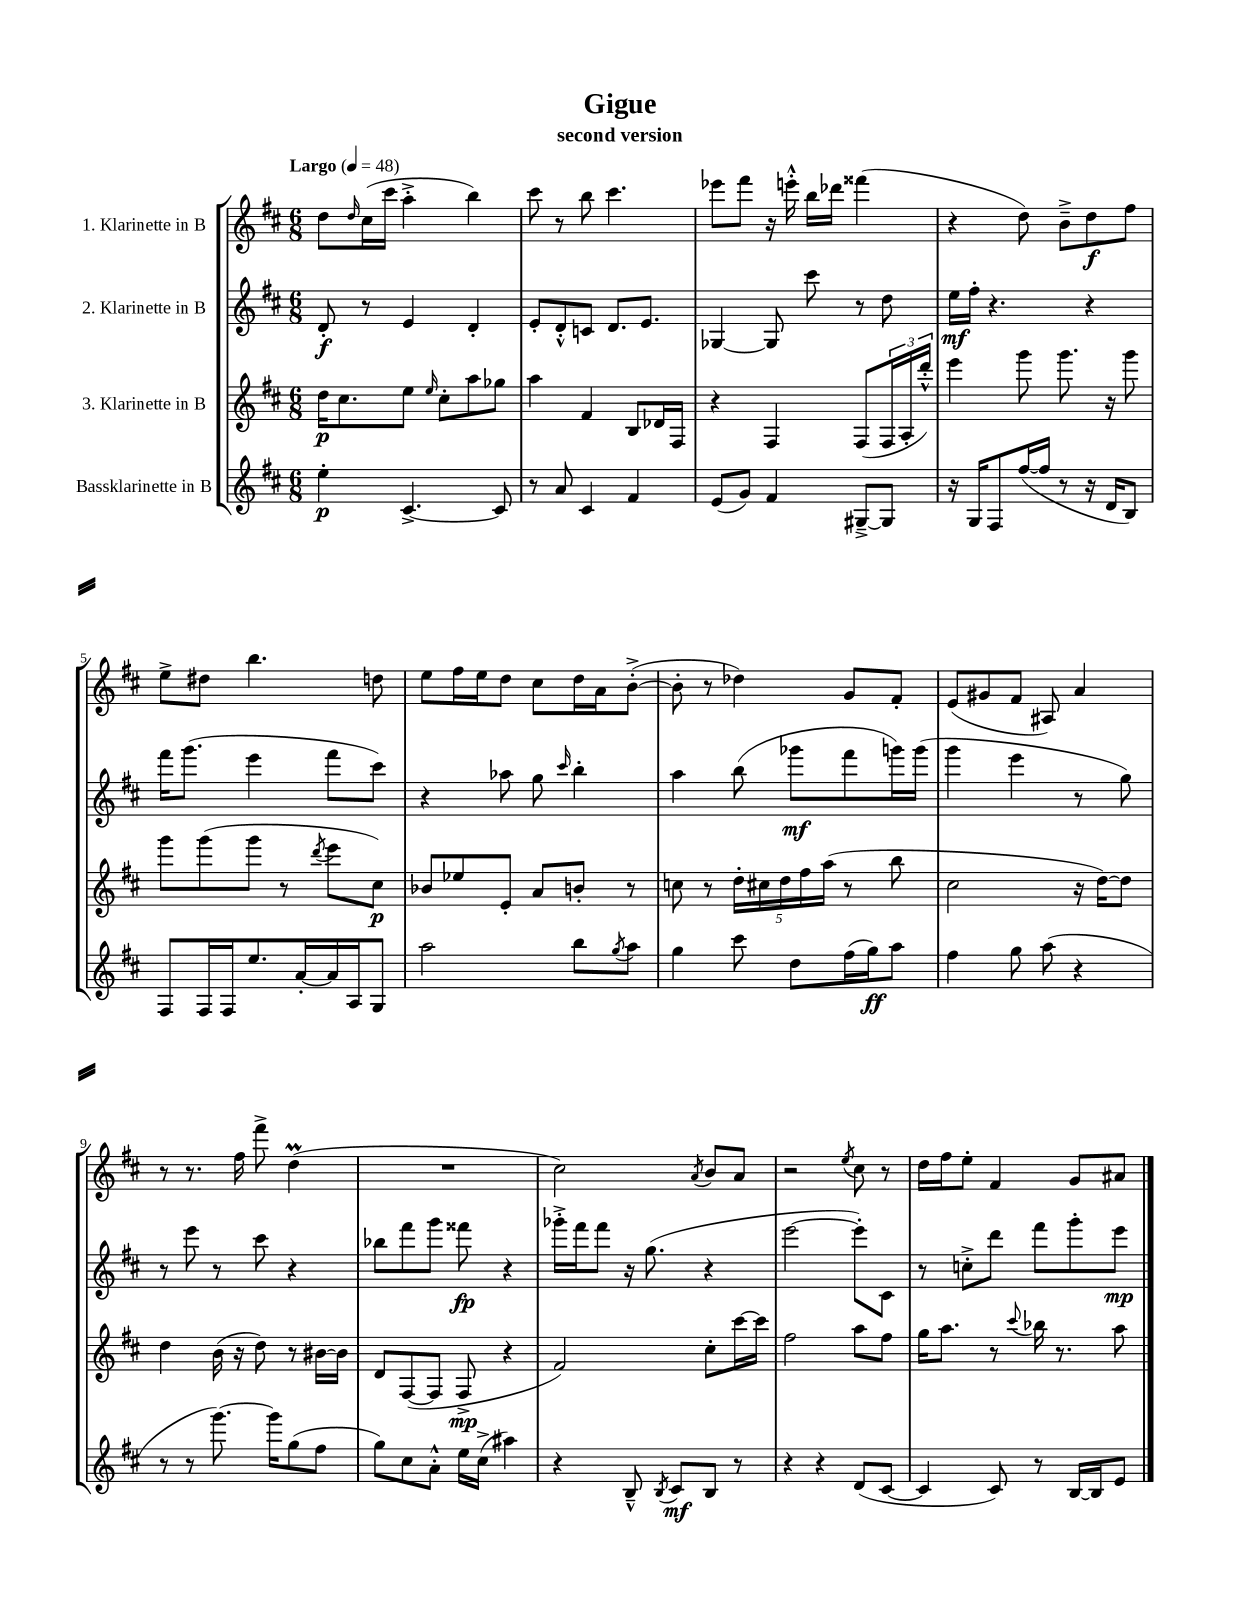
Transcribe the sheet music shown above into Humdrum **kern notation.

**kern	**kern	**kern	**kern
*staff4	*staff3	*staff2	*staff1
*clefG2	*clefG2	*clefG2	*clefG2
*k[f#c#]	*k[f#c#]	*k[f#c#]	*k[f#c#]
*M6/8	*M6/8	*M6/8	*M6/8
*MM48	*MM48	*MM48	*MM48
4ee'\	16dd\LK	8d'/	8dd\L
.	8.cc#\	.	.
.	.	.	16qqdd/
.	.	8r	(16cc#\L
.	.	.	16ccc#\JJ
[4.c#^/	8ee\J	4e/	4aa'^\
.	16qqee/	.	.
.	8cc#'\L	.	.
.	8aa\	4d'/	4bb\)
8c#/]	8gg-\J	.	.
=	=	=	=
8r	4aa\	8e'/L	8ccc#\
8a/	.	8d'^^/	8r
4c#/	4f#/	8c/J	8bb\
.	.	8.d/L	4.ccc#\
4f#/	8B/L	.	.
.	.	8.e/J	.
.	16d-/L	.	.
.	16F#/JJ	.	.
=	=	=	=
(8e/L	4r	[4G-/	8eee-\L
8g/J)	.	.	8fff#\J
4f#/	4F#/	8G-/]	16r
.	.	.	16eee'^^\
.	.	8ccc#\	16bb\LL
.	.	.	16ddd-\JJ
[8G#~^/L	(8F#/L	8r	(4fff##\
8G#/]J	24F#/L	8dd\	.
.	24A'/	.	.
.	24ddd'^^/JJ)	.	.
=	=	=	=
16r	4eee\	16ee\LL	4r
16G/LK	.	16ff#'\JJ	.
8F#/	.	4.r	.
([16ff#/L	8ggg\	.	8dd\)
16ff#/]JJ	.	.	.
8r	8.ggg\	.	8b~^\L
16r	.	4r	8dd\
16d/LK	16r	.	.
8B/J)	8ggg\	.	8ff#\J
=	=	=	=
8F#/L	8ggg\L	16fff#\LK	8ee^\L
.	.	(8.ggg\J	.
16F#/L	(8ggg\	.	8dd#\J
16F#/J	.	.	.
8.ee/	8ggg\J	4eee\	4.bb\
.	8r	.	.
[16a'/L	.	.	.
.	8qddd/	.	.
16a/]	8eee\L	8fff#\L	.
16A/J	.	.	.
8G/J	8cc#\J)	8ccc#\J)	8dd\
=	=	=	=
2aa\	8b-/L	4r	8ee\L
.	8ee-/	.	16ff#\L
.	.	.	16ee\J
.	8e'/J	8aa-\	8dd\J
.	8a/L	8gg\	8cc#\L
.	.	16qqccc#/	.
8bb\L	8b'/J	4bb'\	16dd\L
.	.	.	16a\J
8qgg/	.	.	.
8aa\J	8r	.	([8b'^\J
=	=	=	=
4gg\	8cc\	4aa\	8b'\]
.	8r	.	8r
8ccc#\	20dd'\LL	(8bb\	4dd-\)
.	20cc#\	.	.
.	20dd\	.	.
8dd\L	.	8ggg-\L	.
.	20ff#\	.	.
.	(20aa\JJ	.	.
(16ff#\L	8r	8fff#\	8g/L
16gg\J)	.	.	.
8aa\J	8bb\	16ggg\L)	8f#'/J
.	.	(16ggg\JJ	.
=	=	=	=
4ff#\	2cc#\	4ggg\	(8e/L
.	.	.	8g#/
8gg\	.	4eee\	8f#/J
(8aa\	.	.	8A#/)
4r	16r	8r	4a/
.	[16dd\LK)	.	.
.	8dd\]J	8gg\)	.
=	=	=	=
8r	4dd\	8r	8r
8r	.	8eee\	8.r
[8.ggg\)	(16b\	8r	.
.	16r	.	16ff#\
.	8dd\)	8ccc#\	8fff#^\
16ggg\]LK	.	.	.
(8gg\	8r	4r	(4dd\
8ff#\J	[16b#\LL	.	.
.	16b#\]JJ	.	.
=	=	=	=
8gg\L)	8d/L	8bb-\L	2.r
8cc#\	([8F#/	8fff#\	.
8a'^^\J	8F#/]J	8ggg\J	.
16ee\LL	8F#^/	8fff##\	.
(16cc#^\JJ	.	.	.
4aa#\)	4r	4r	.
=	=	=	=
4r	2f#/)	16ggg-'^\LL	2cc#\)
.	.	16fff#\J	.
.	.	8fff#\J	.
8B~^^/	.	16r	.
.	.	(8.gg\	.
8qB/	.	.	.
8c#/L	.	.	.
.	.	.	8qa/
8B/J	8cc#'\L	4r	8b/L
8r	[16ccc#\L	.	8a/J
.	16ccc#\]JJ	.	.
=	=	=	=
4r	2ff#\	[2eee\	2r
4r	.	.	.
.	.	.	8qee/
(8d/L	8aa\L	8eee'\]L)	8cc#\
[8c#/J	8ff#\J	8c#\J	8r
=	=	=	=
4c#/]	16gg\LK	8r	16dd\LL
.	8.aa\J	.	16ff#\J
.	.	8cc'^\L	8ee'\J
8c#/)	8r	8ddd\J	4f#/
.	8qqccc#/	.	.
8r	16bb-\	8fff#\L	.
.	8.r	.	.
[16B/LL	.	8ggg'\	8g/L
16B/]J	.	.	.
8e/J	8aa\	8eee\J	8a#/J
==	==	==	==
*-	*-	*-	*-
